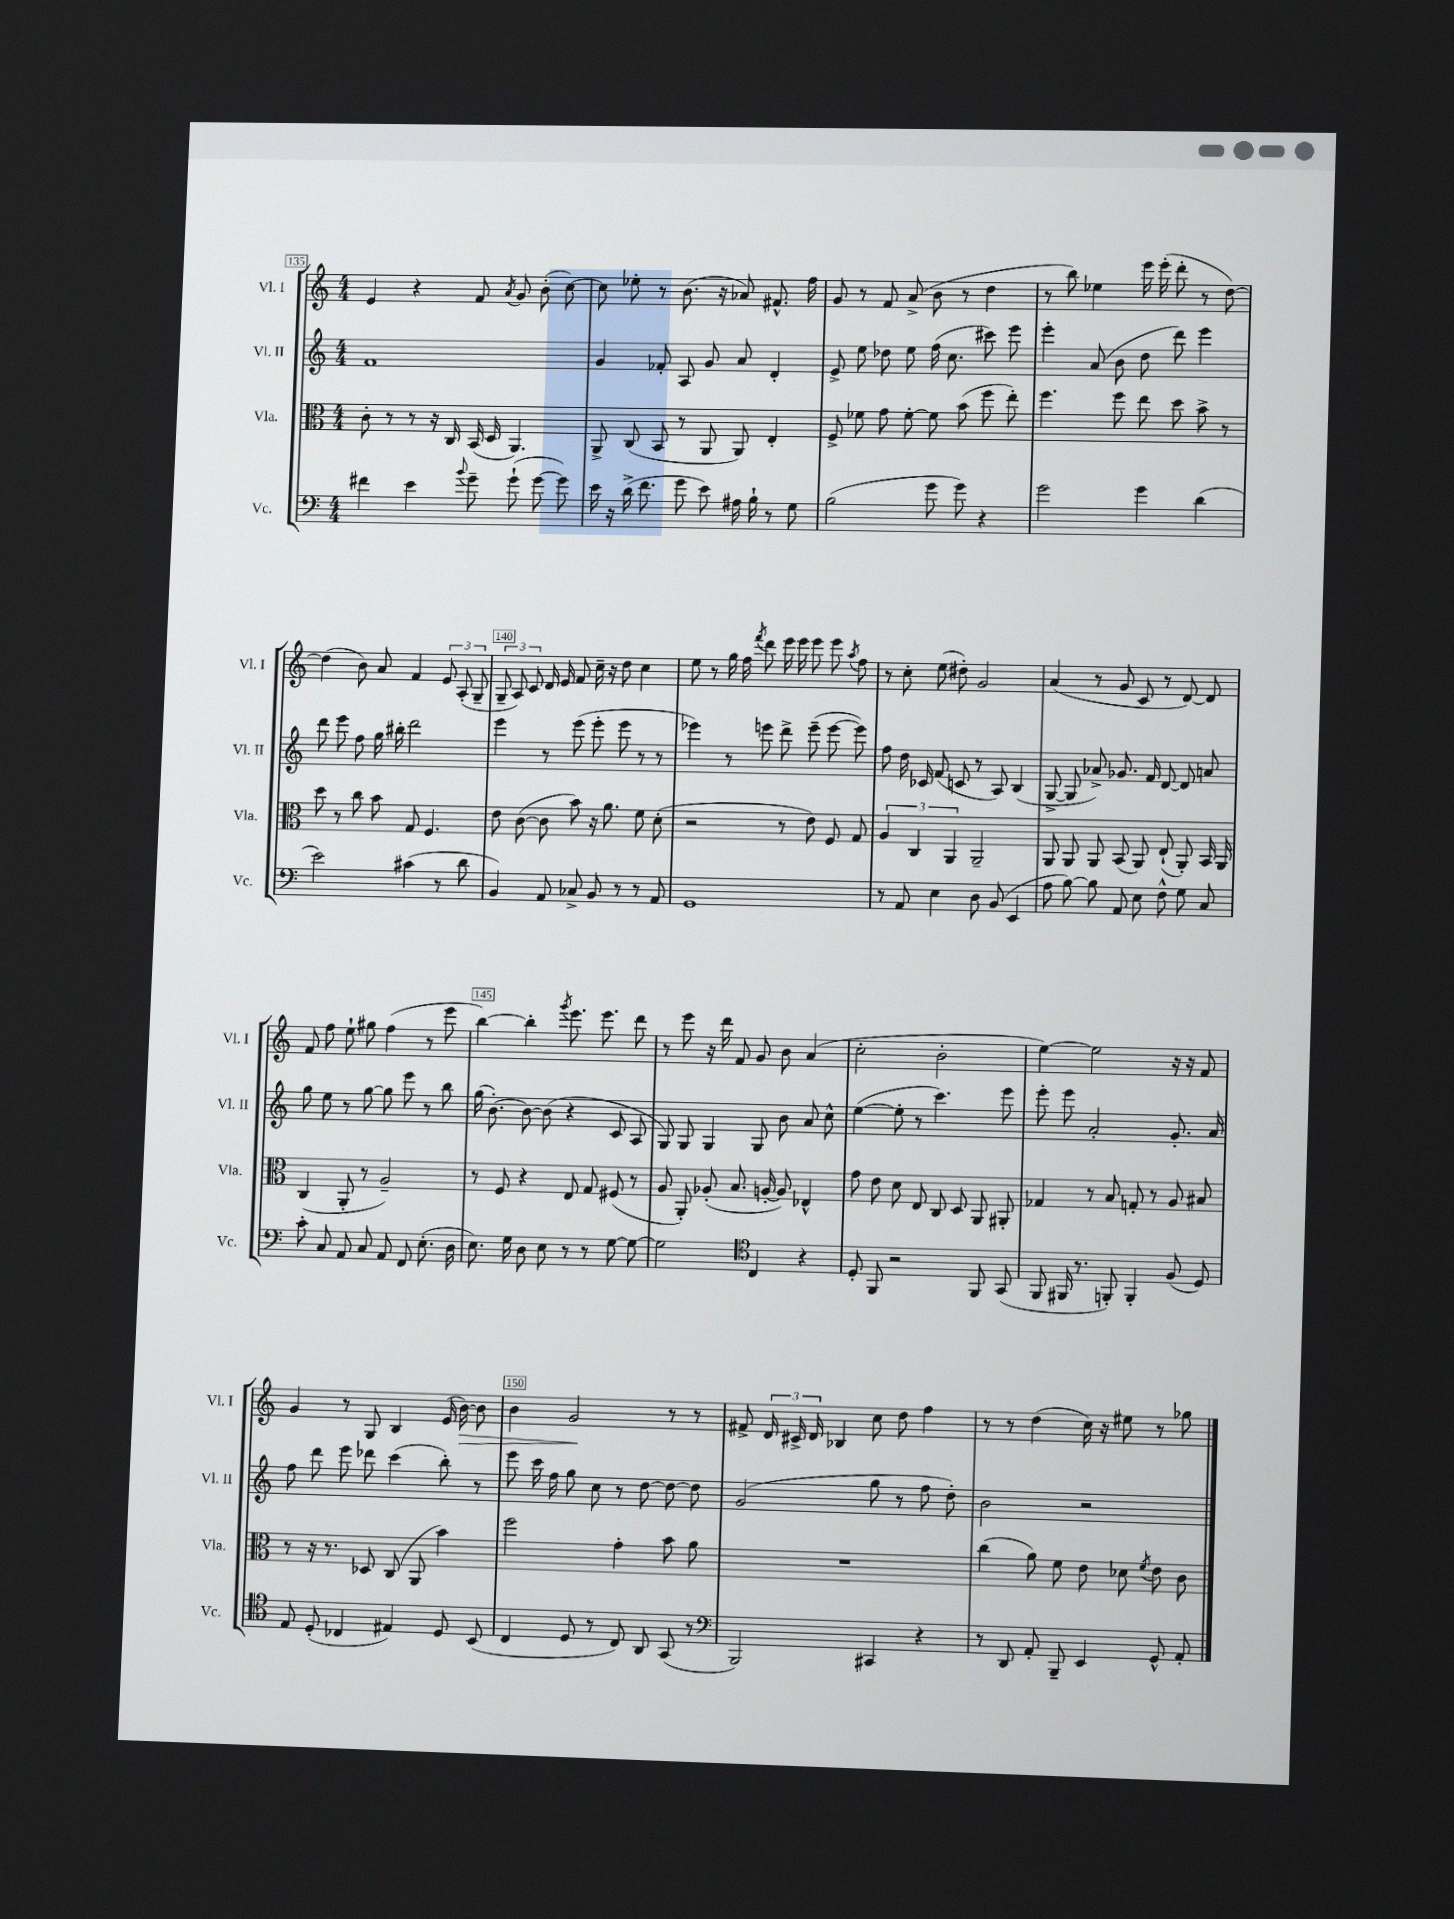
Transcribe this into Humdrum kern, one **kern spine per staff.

**kern	**kern	**kern	**kern	**dynam
*part4	*part3	*part2	*part1	*part1
*staff4	*staff3	*staff2	*staff1	*staff1
*I"Vc.	*I"Vla.	*I"Vl. II	*I"Vl. I	*
*I'Vc.	*I'Vla.	*I'Vl. II	*I'Vl. I	*
*clefF4	*clefC3	*clefG2	*clefG2	*
*k[]	*k[]	*k[]	*k[]	*
*M4/4	*M4/4	*M4/4	*M4/4	*
=135	=135	=135	=135	=135
4f#X\	8c'\	1f	4e/	.
.	8r	.	.	.
4e\	8r	.	4r	.
.	16r	.	.	.
.	16C/	.	.	.
8qqb/	.	.	.	.
8g~\	(16BB/	.	8f/	.
.	16D/	.	.	.
.	.	.	8qa/	.
(8g`\	4.AA/)	.	8g/	.
[8g\	.	.	(8b'\	.
8g\])	.	.	[8cc\)	.
=136	=136	=136	=136	=136
16e\	8AA^/	4g/	8cc\]	.
16r	.	.	.	.
(16d^\	(8C/	.	8ee-X'\	.
8.f\	.	.	.	.
.	8BB/	8f-X'/	8r	.
8g\	8r	8A/	(8.b\	.
8e\)	8AA/	8g/	.	.
.	.	.	16r	.
16A#X\	8AA/)	8a/	8a-X/)	.
16B`\	.	.	.	.
8r	4E'/	4d'/	8.f#X^^/	.
8G\	.	.	.	.
.	.	.	16ff\	.
=137	=137	=137	=137	=137
(2B\	8F^/	8e^/	8g/	.
.	8f-X\	8ee\	8r	.
.	8g\	8dd-X\	8f/	.
.	[8f-'\	8ee\	(8a^/	.
8g\	8f-\]	(16ff\	8b\	.
.	.	8.cc\	.	.
8g\)	(8b\	.	8r	.
4r	8ff\	8ccc#X\)	4dd\	.
.	8ee'\)	8eee\	.	.
=138	=138	=138	=138	=138
2g\	4.ff\	4eee'\	8r	.
.	.	.	8bb\)	.
.	.	(8a/	4ee-X\	.
.	8ff\	8b\	.	.
4g\	8ee\	8dd\	16eee\	.
.	.	.	(16eee'\	.
.	8dd\	8ddd\)	8ddd'\	.
(4d\	8b^\	4eee\	8r	.
.	8r	.	[8dd\)	.
!!LO:LB:g=z
=139	=139	=139	=139	=139
2e\)	8dd\	8ddd\	(4dd\]	.
.	8r	8eee\	.	.
.	8cc\	8ff\	8b\)	.
.	8b\	16gg\	8a/	.
.	.	16bb#X'\	.	.
(4c#X\	8G/	2ddd\	4f/	.
.	4.F/	.	.	.
8r	.	.	12e/	.
.	.	.	(12A'/	.
8d\	.	.	.	.
.	.	.	12G~/	.
=140	=140	=140	=140	=140
4BB/)	8e\	4eee\	12G~/	.
.	.	.	12A/)	.
.	([8c\	.	.	.
.	.	.	12c/	.
8AA/	8c\]	8r	16d/	.
.	.	.	16e/	.
8C-X^/	8b\)	(8eee\	8f/	.
8BB/	16r	8eee'\	16cc~\	.
.	8.a\	.	16r	.
8r	.	8eee\	8dd\	.
8r	8f\	8r	4cc\	.
8AA/	(8d'\	8r	.	.
=141	=141	=141	=141	=141
1GG	2r	4eee-X\)	8ee\	.
.	.	.	8r	.
.	.	8r	16gg\	.
.	.	.	16ff\	.
.	.	.	8qfff/	.
.	.	8eeen\	8ddd\	.
.	8r	8ddd^\	16eee\	.
.	.	.	16eee\	.
.	8e\)	(8eee~\	8eee\	.
.	8F/	[8eee\	8eee\	.
.	.	.	8qaa/	.
.	8G/	8eee\])	8ff\	.
=142	=142	=142	=142	=142
8r	6A/	8ff\	8r	.
8AA/	.	16dd\	8cc'\	.
.	6C/	.	.	.
.	.	16c-X/	.	.
4E\	.	(8f/	(8ee\	.
.	6AA/	.	.	.
.	.	8cn/	8dd#X'\)	.
8D\	2AA~/	8r	2g/	.
(8BB/	.	8A/)	.	.
4EE/	.	(4B/	.	.
=143	=143	=143	=143	=143
8A\	8AA/	[8G^/	(4a/	.
[8B\)	8AA/	8G/]	.	.
8B\]	8AA/	8a-X^/)	8r	.
8AA/	(8BB/	8.g-X/	8g/	.
8E\	8AA/)	.	8c/	.
.	.	16f/	.	.
8F^^\	(8E`/	[8d/	8r	.
8G\	8AA'/)	8d/]	[8d/)	.
8C/	16BB/	8an/	8d/]	.
.	16AA/	.	.	.
!!LO:LB:g=z
=144	=144	=144	=144	=144
8c'\	(4C/	8gg\	8f/	.
8C/	.	8ee\	8ff\	.
8AA/	8AA'/	8r	8ee`\	.
8C/	8r	[8gg\	8gg#X\	.
8AA/	2A~/)	8gg\]	(4ff\	.
8FF/	.	8eee\	.	.
(8.E'\	.	8r	8r	.
.	.	8bb\	8eee\	.
16D\	.	.	.	.
=145	=145	=145	=145	=145
8.E\)	8r	(16gg\	[4bb\)	.
.	.	[8.b'\)	.	.
.	8F/	.	.	.
16G\	.	.	.	.
8D\	4r	8b\_	4bb'\]	.
8E\	.	(8b\]	.	.
.	.	.	8qggg/	.
8r	8E/	4r	8.eee\	.
8r	8G/	.	.	.
.	.	.	8.eee\	.
[8G\	(8F#X/	8c/	.	.
8G\_	8r	8A/	8ddd\	.
=146	=146	=146	=146	=146
2G\]	8A/	8G/)	8r	.
.	8AA'/)	8G/	8eee\	.
.	(8A-X'/	4G/	16r	.
.	.	.	16ddd\	.
.	8.B/	.	8f/	.
*clefC4	*	*	*	*
4C/	.	8G/	8g/	.
.	[16An'/	.	.	.
.	8A/])	8b\	8b\	.
4r	4E-X^^/	8a/	(4a/	.
.	.	8cc^^\	.	.
=147	=147	=147	=147	=147
8D'/	8g\	([4ee\	2cc'\	.
8FF/	8e\	.	.	.
2r	8d\	8ee'\]	.	.
.	8E/	8r	.	.
.	8C/	4.ccc\)	2b'\	.
.	8D/	.	.	.
8FF/	8AA/	.	.	.
(8GG/	8AA#X'/	8eee\	.	.
=148	=148	=148	=148	=148
8FF/	4G-X/	8eee'\	[4ee\)	.
16FF#X/	.	8eee\	.	.
8.r	.	.	.	.
.	8r	2a'/	2ee\]	.
8FFn'/)	8B/	.	.	.
4FF'/	8Gn'/	.	.	.
.	8r	.	.	.
(8F/	8A/	8.g'/	16r	.
.	.	.	16r	.
8D/)	8B#X/	.	8f/	.
.	.	16a/	.	.
!!LO:LB:g=z
=149	=149	=149	=149	=149
8E/	8r	8ff\	4g/	.
(8D'/	16r	8ddd\	.	.
.	8.r	.	.	.
4C-X/	.	8eee\	8r	.
.	8D-X/	8ddd-X\	8G/	.
4E#X/)	(8C/	(4ccc\	4B/	.
.	8AA/	.	.	.
8D/	4b\)	8bb'\)	(16e/	.
!	!	!	!	!LO:HP:b
.	.	.	[16b\)	>
(8BB/	.	8r	8b\]	.
=150	=150	=150	=150	=150
4C/	2ff\	8eee\	4b\	.
.	.	16ccc\	.	.
.	.	16ff\	.	.
8D/	.	8gg\	2g/	.
8r	.	8cc\	.	.
8C/)	4g'\	8r	.	.
8AA/	.	[8dd\	.	.
(8GG/	8b\	8dd\_	8r	]
8r	8a\	8dd\]	8r	.
=151	=151	=151	=151	=151
*clefF4	*	*	*	*
2BBB/)	1r	(2g/	8f#X^/	.
.	.	.	24d/	.
.	.	.	24c#X^/	.
.	.	.	24d/	.
.	.	.	4B-X/	.
4CC#X/	.	8gg\	8cc\	.
.	.	8r	8dd\	.
4r	.	8ff\	4ff\	.
.	.	8dd'\)	.	.
=152	=152	=152	=152	=152
8r	(4cc\	2b\	8r	.
8DD/	.	.	8r	.
8AA'/	8a\)	.	(4dd\	.
8BBB~/	8f\	.	.	.
4EE/	8e\	2r	16cc\)	.
.	.	.	16r	.
.	8d-X\	.	8ee#X\	.
.	8qf/	.	.	.
8GG^^/	8e\	.	8r	.
8AA'/	8c\	.	8gg-X\	.
==	==	==	==	==
*-	*-	*-	*-	*-
